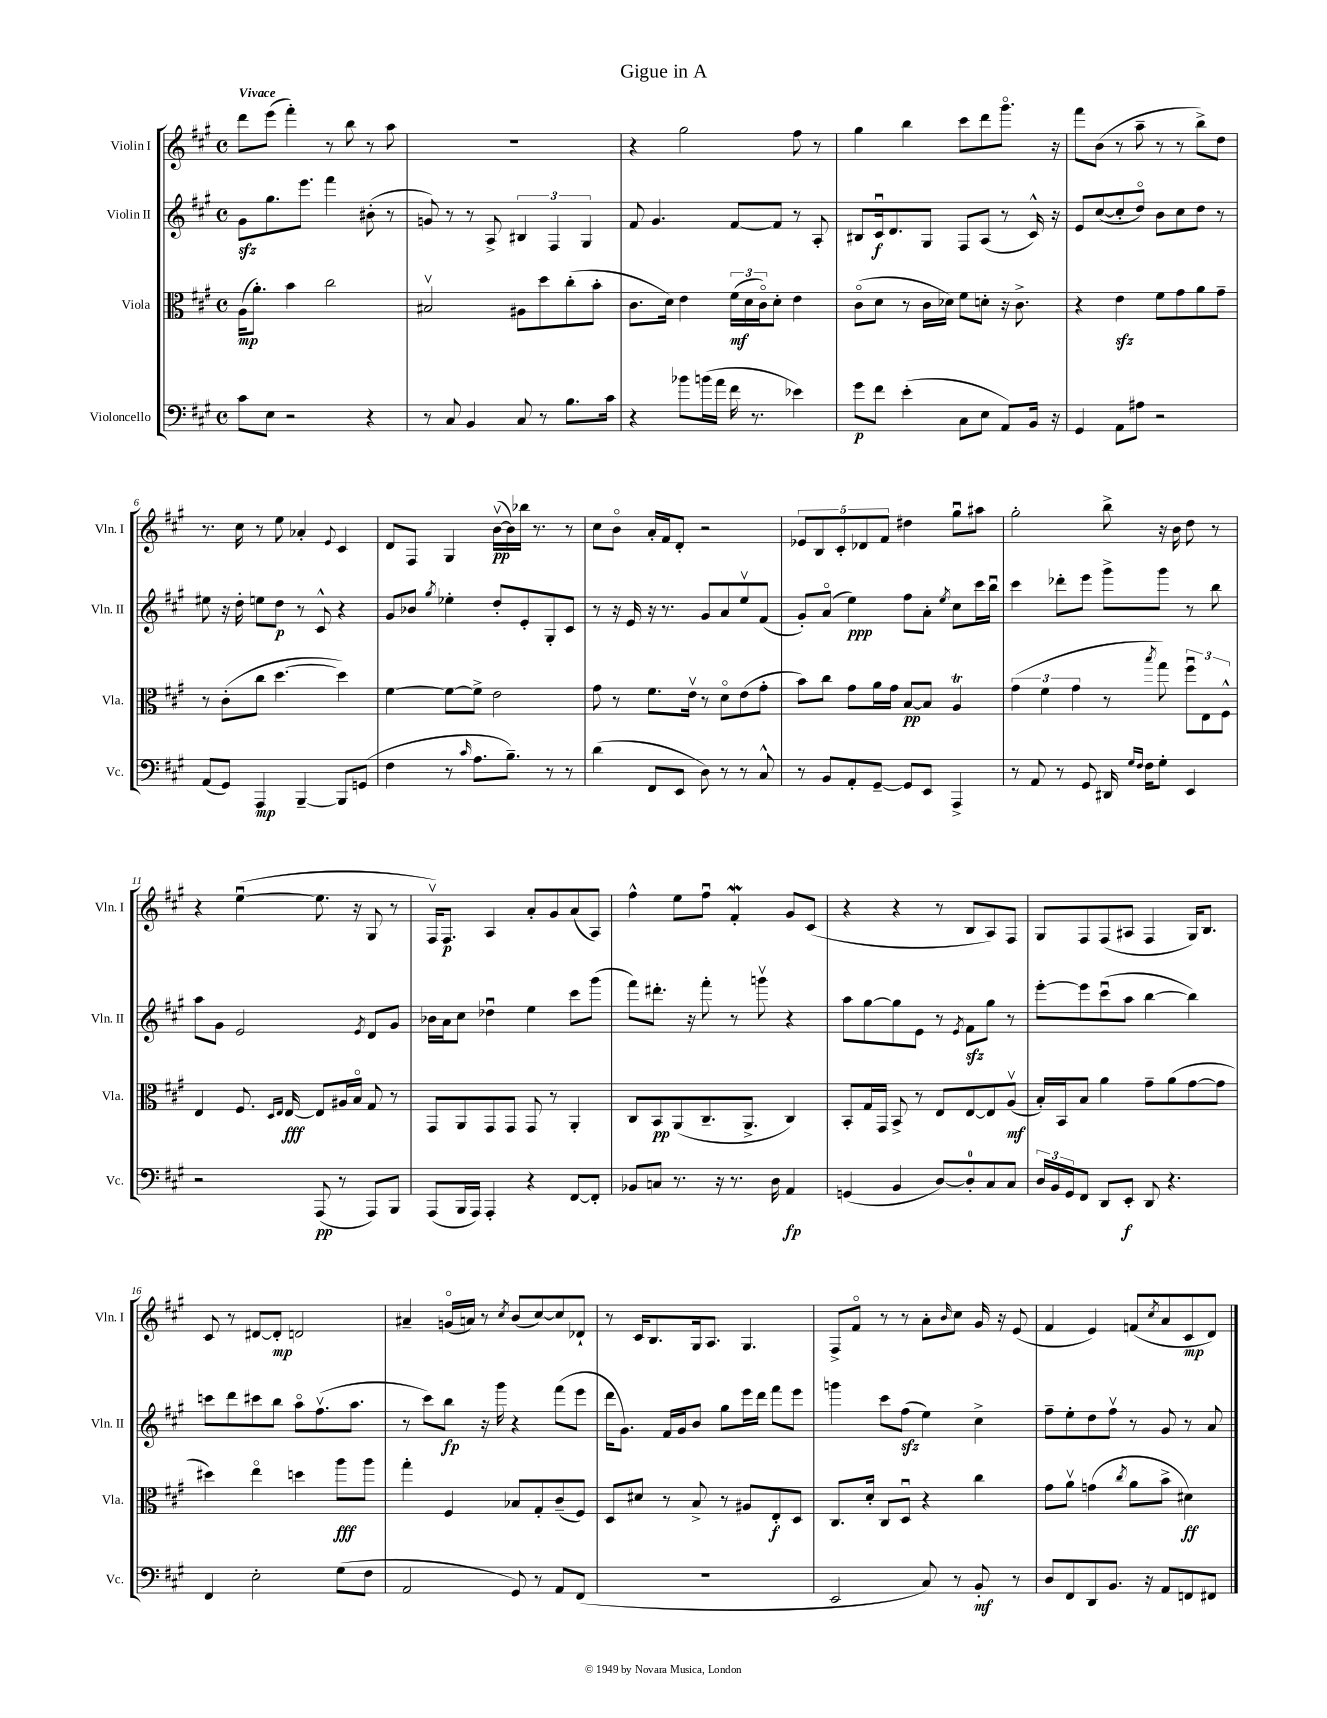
\header { title = "Gigue in A" }
<<
\new StaffGroup <<
\new Staff = "s0" \with { instrumentName = "Violin I" shortInstrumentName = "Vln. I" } {
    \clef treble \key a \major \defaultTimeSignature \time 4/4 \tempo "Vivace"
    d'''8 e'''8( fis'''4-.) r8 b''8 r8 a''8 |
    R1 |
    r4 gis''2 fis''8 r8 |
    gis''4 b''4 cis'''8 d'''8 gis'''8.\flageolet r16 |
    fis'''8 b'8( r8 a''8-- r8 r8 b''8->) d''8 |
    r8. cis''16 r8 e''8 aes'4-. \appoggiatura { e'8 } cis'4 |
    d'8 fis8 gis4 b'16~\upbow\pp( b'16) bes''16 r8. r8 |
    cis''8 b'8\flageolet a'16-. fis'16 d'8-. r2 |
    \tuplet 5/4 { ees'8 b8 cis'8-. des'8 fis'8 } dis''4 gis''8\downbow ais''8 |
    gis''2-. b''8-> r16 b'16 d''8 r8 |
    r4 e''4~\downbow( e''8. r16 gis8 r8 |
    fis16\upbow) fis8.\p a4 a'8-. gis'8 a'8( a8) |
    fis''4-^ e''8 fis''8\downbow fis'4-.\mordent gis'8 cis'8( |
    r4 r4 r8 b8 a8) fis8 |
    gis8 fis8 fis8( ais8 fis4 gis16) b8. |
    cis'8 r8 dis'8~ dis'8-.\mp d'2 |
    ais'4-- g'16\flageolet( a'16) r8 \acciaccatura { cis''8 } b'8( cis''8~) cis''8 des'8-! |
    r8 cis'16 b8. gis16 a8. gis4. |
    fis8-> fis'8\flageolet r8 r8 a'8-. \grace { b'16 } cis''8 gis'16 r16 e'8( |
    fis'4 e'4) f'8( \acciaccatura { cis''8 } a'8 cis'8\mp d'8) \bar "|." |
}
\new Staff = "s1" \with { instrumentName = "Violin II" shortInstrumentName = "Vln. II" } {
    \clef treble \key a \major \defaultTimeSignature \time 4/4
    gis'8\sfz gis''8. e'''8. fis'''4 bis'8-.( r8 |
    g'8) r8 r8 a8-> \tuplet 3/2 { bis4 fis4 gis4 } |
    fis'8 gis'4. fis'8~ fis'8 r8 a8-. |
    bis8 cis'16\downbow\f d'8. gis8 fis8 a8( r8 cis'16-^) r16 |
    e'8 cis''8~( cis''8-. d''8\flageolet) b'8 cis''8 d''8 r8 |
    eis''8 r16 d''16-. e''8 d''8\p r8 cis'8-^ r4 |
    gis'8 bes'8 \acciaccatura { gis''8 } ees''4-. d''8-. e'8-. gis8-. cis'8 |
    r8 r16 e'16 r16 r8. gis'8 a'8 e''8\upbow fis'8( |
    gis'8-.) a'8\flageolet( e''4\ppp) fis''8 a'8-. \acciaccatura { e''8 } cis''8 cis'''16 b''16\downbow |
    cis'''4 des'''8-. e'''8 gis'''8-> gis'''8 r8 b''8 |
    a''8 gis'8 e'2 \acciaccatura { e'8 } d'8 gis'8 |
    bes'16 a'16 cis''8 des''4\downbow e''4 cis'''8 gis'''8( |
    fis'''8) dis'''8.-. r16 fis'''8-. r8 g'''8\upbow r4 |
    a''8 gis''8~ gis''8 e'8 r8 \acciaccatura { e'8 } fis'8\sfz gis''8 r8 |
    e'''8~-. e'''8 cis'''8\downbow( a''8 b''4~ b''4) |
    c'''8 d'''8 cis'''8 b''8 a''8\flageolet fis''8.\upbow( a''8. |
    r8 cis'''8) b''8\fp r16 gis'''16 r4 fis'''8( e'''8 |
    d'''16 gis'8.) fis'16 gis'16 b'8 gis''8 e'''16 d'''16 fis'''8 e'''8 |
    g'''4 cis'''8 fis''8\sfz( e''4) cis''4-> |
    fis''8-- e''8-. d''8 fis''8\upbow r8 gis'8 r8 a'8 \bar "|." |
}
\new Staff = "s2" \with { instrumentName = "Viola" shortInstrumentName = "Vla." } {
    \clef alto \key a \major \defaultTimeSignature \time 4/4
    a16\mp( a'8.-.) b'4 cis''2 |
    bis2\upbow ais8 d''8 cis''8-.( b'8-. |
    cis'8. d'16) e'4 \tuplet 3/2 { fis'16\mf( d'16 cis'16\flageolet) } d'8-. e'4 |
    cis'8\flageolet( d'8 r8 cis'16 des'16) fis'8 d'8-. r16 cis'8.-> |
    r4 e'4\sfz fis'8 gis'8 a'8 gis'8-- |
    r8 cis'8-.( cis''8 d''4.~ d''4) |
    fis'4~ fis'8~ fis'8-> e'2 |
    gis'8 r8 fis'8. e'16\upbow r8 d'8\flageolet e'8( gis'8-. |
    b'8) cis''8 gis'8 a'16 gis'16 b8~\pp b8 a4\trill |
    \tuplet 3/2 { gis'4( fis'4 gis'4 } r8 \acciaccatura { b''8 } gis''8) \tuplet 3/2 { fis''8\downbow e8 fis8-^ } |
    e4 fis8. \grace { d16 e16 } e16~\fff e8 ais16 b16\flageolet gis8 r8 |
    gis,8 a,8 gis,8 gis,8 gis,8 r8 a,4-. |
    cis8 b,8\pp a,8( cis8.-- a,8.-> cis4) |
    b,8-. gis16 gis,16 b,8-> r8 e8 e8~ e8 a8\upbow\mf( |
    b16-.) b,16 b8 a'4 gis'8-- a'8( gis'8~ gis'8 |
    dis''4) e''4\flageolet d''4 a''8\fff a''8 |
    gis''4-. fis4 bes8 gis8-. cis'8--( fis8) |
    d8 dis'8 r8 b8-> r8 ais8 e8-.\f d8 |
    cis8. d'16-. cis8 d8\downbow r4 cis''4 |
    gis'8 a'8\upbow g'4( \acciaccatura { cis''8 } a'8 b'8-> dis'4\ff) \bar "|." |
}
\new Staff = "s3" \with { instrumentName = "Violoncello" shortInstrumentName = "Vc." } {
    \clef bass \key a \major \defaultTimeSignature \time 4/4
    cis'8 e8 r2 r4 |
    r8 cis8 b,4 cis8 r8 b8. cis'16 |
    r4 bes'8 b'16( a'16 fis'16 r8. ees'4) |
    gis'8\p fis'8 e'4-.( cis8 e8 a,8) b,16 r16 |
    gis,4 a,8 ais8 r2 |
    a,8( gis,8) a,,4\mp b,,4~-- b,,8 g,8( |
    fis4 r8 \grace { cis'16 } a8. b8.--) r8 r8 |
    d'4( fis,8 e,8 d8) r8 r8 cis8-^ |
    r8 b,8 a,8-. gis,8~-- gis,8 e,8 a,,4-> |
    r8 a,8 r8 gis,8 dis,16 \grace { gis16 fis16 } fis16 gis8-. e,4 |
    r2 a,,8\pp( r8 a,,8) b,,8 |
    a,,8( b,,16 a,,16) a,,4-. r4 fis,8~ fis,8-. |
    bes,8 c8 r8. r16 r8. d16 a,4\fp |
    g,4( b,4 d8~) d8-0-. cis8 cis8 |
    \tuplet 3/2 { d16 b,16 gis,16 } fis,8 d,8 e,8-.\f d,8 r4. |
    fis,4 e2-. gis8( fis8 |
    a,2 gis,8) r8 a,8 fis,8( |
    R1 |
    e,2 cis8) r8 b,8-.\mf r8 |
    d8 fis,8 d,8 b,8. r16 a,8 f,8 fis,8 \bar "|." |
}
>>
>>
